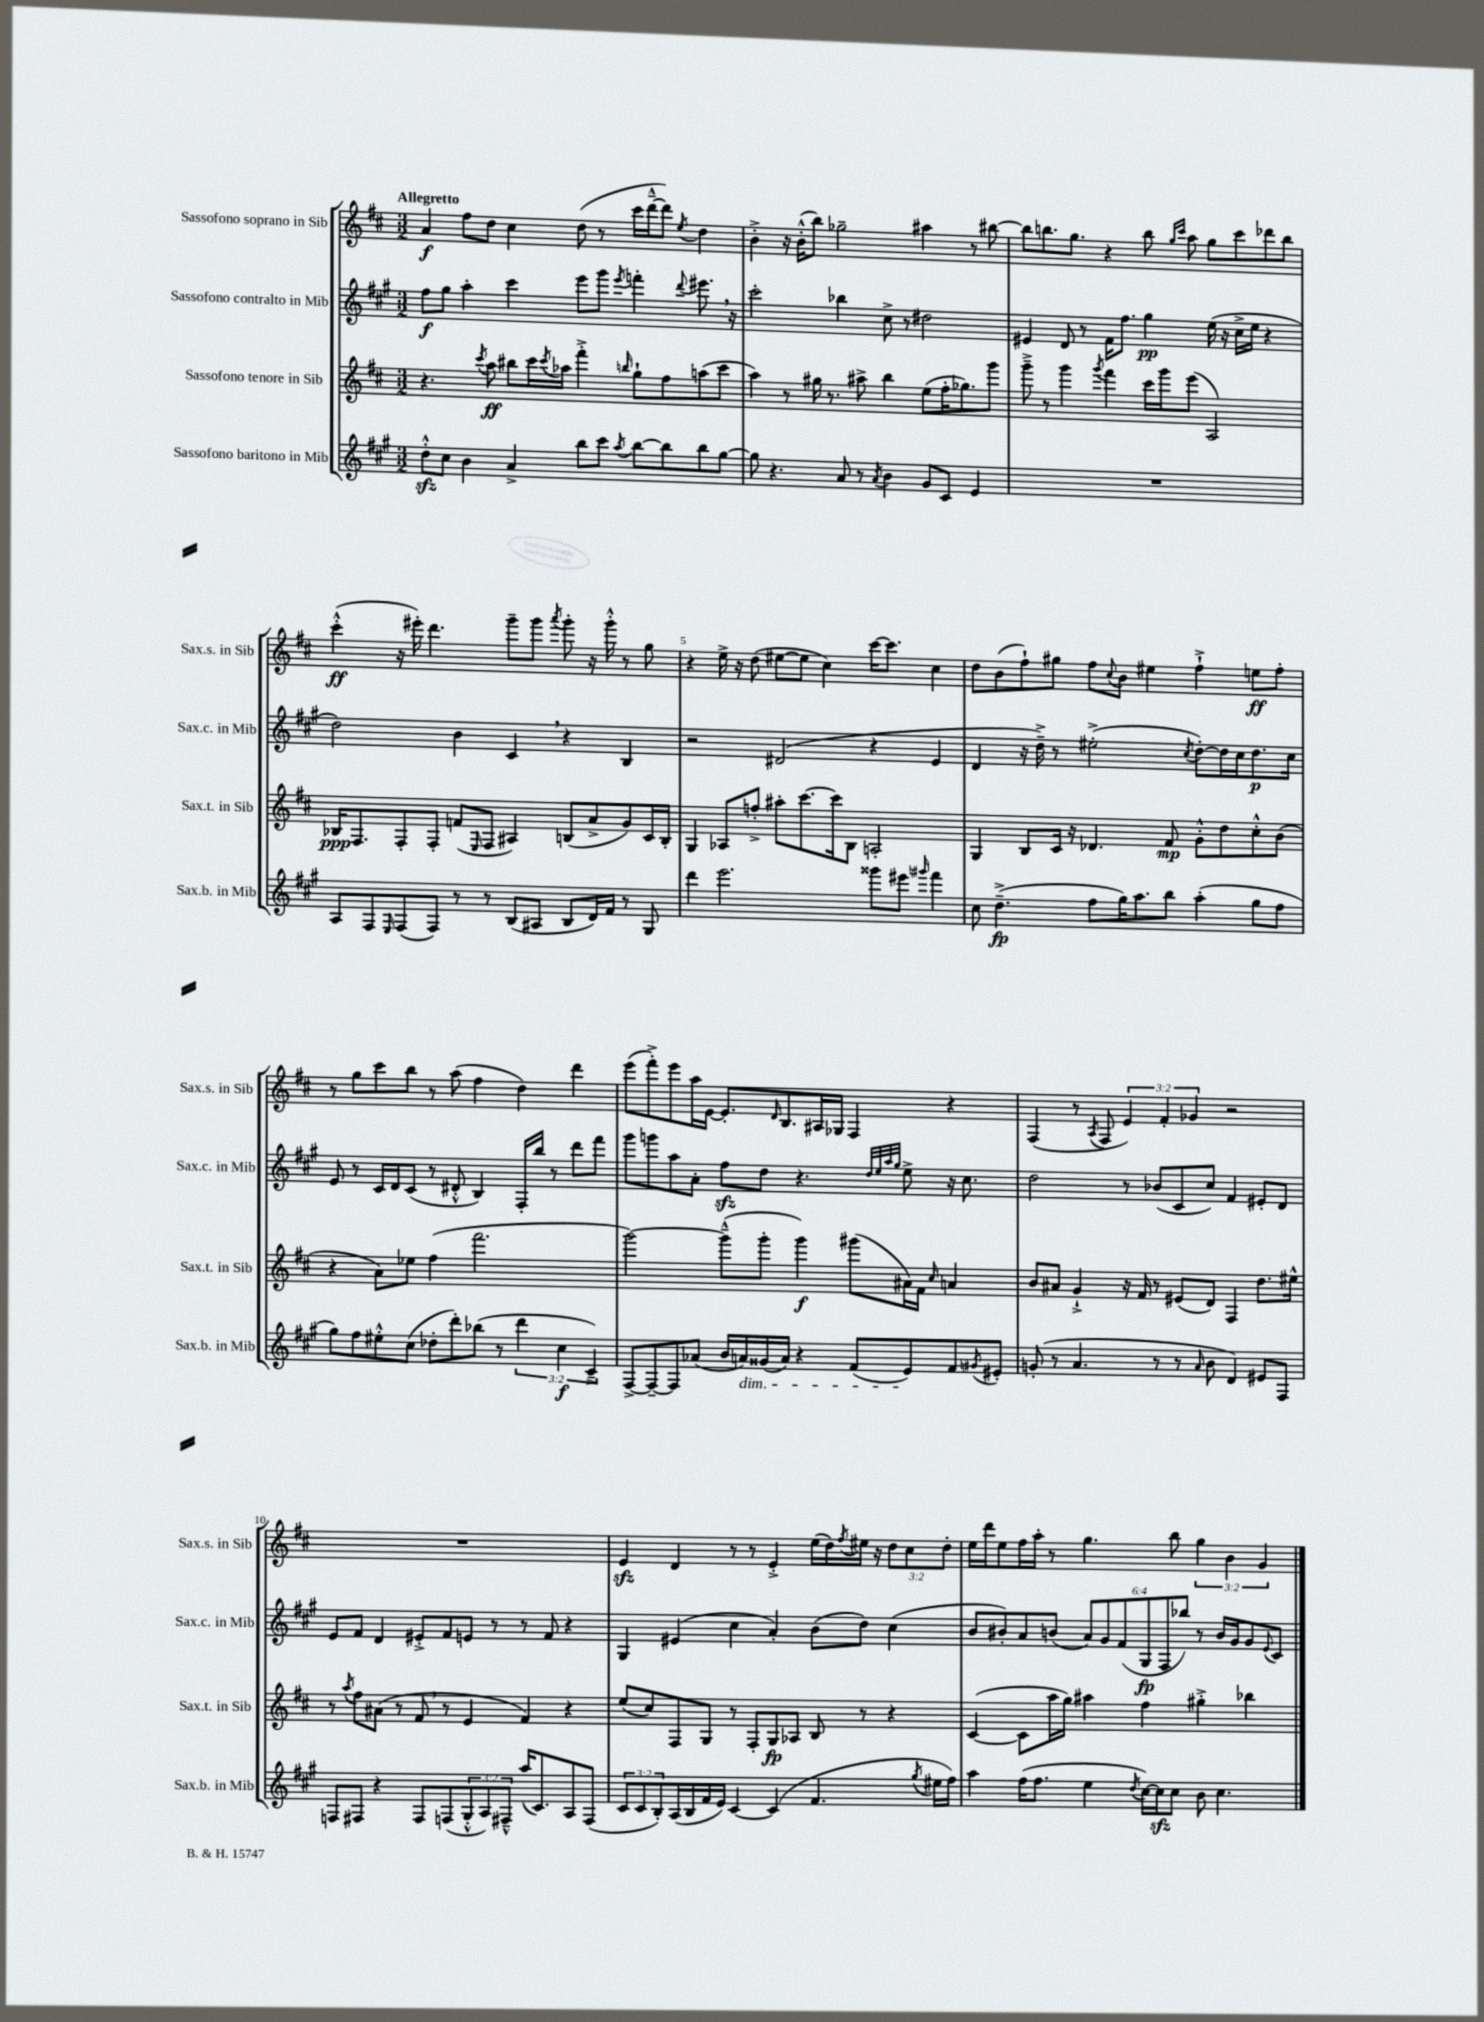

**kern	**dynam	**kern	**dynam	**kern	**dynam	**kern	**dynam
*part4	*part4	*part3	*part3	*part2	*part2	*part1	*part1
*staff4	*staff4	*staff3	*staff3	*staff2	*staff2	*staff1	*staff1
*I"Sassofono baritono in Mib	*	*I"Sassofono tenore in Sib	*	*I"Sassofono contralto in Mib	*	*I"Sassofono soprano in Sib	*
*I'Sax.b. in Mib	*	*I'Sax.t. in Sib	*	*I'Sax.c. in Mib	*	*I'Sax.s. in Sib	*
*clefG2	*	*clefG2	*	*clefG2	*	*clefG2	*
*k[f#c#g#]	*	*k[f#c#]	*	*k[f#c#g#]	*	*k[f#c#]	*
*M3/2	*	*M3/2	*	*M3/2	*	*M3/2	*
=1	=1	=1	=1	=1	=1	=1	=1
!	!	!	!	!	!	!LO:TX:a:B:t=Allegretto	!
8ddzz'^^\L	.	4.r	.	8ff#\L	f	4a/	f
8cc#\J	.	.	.	8gg#\J	.	.	.
4b\	.	.	.	4aa'\	.	8ff#\L	.
.	.	8qccc#/	.	.	.	.	.
.	.	8aa\	ff	.	.	8dd\J	.
4a^/	.	8bb#X\L	.	4ccc#\	.	4cc#\	.
.	.	16ccc#\L	.	.	.	.	.
.	.	8qccc#/	.	.	.	.	.
.	.	16aa-X\JJ	.	.	.	.	.
8bb\L	.	4fff#'^\	.	8eee\L	.	(8dd\	.
8ccc#\J	.	.	.	8ggg#\J	.	8r	.
8qaa/	.	16qqbbn/	.	8qeee/	.	.	.
[8bb\L	.	8gg`\L	.	4fffn'\	.	16ccc#\LL	.
.	.	.	.	.	.	[16ddd~^^\J	.
8bb\]	.	8ff#\	.	.	.	8ddd\J])	.
.	.	.	.	8qqddd/	.	8qee/	.
8bb\	.	(8aan\	.	8.eee#X,\	.	4dd\	.
[8gg#\J	.	8ccc#\J	.	.	.	.	.
.	.	.	.	16r	.	.	.
=2	=2	=2	=2	=2	=2	=2	=2
8gg#\]	.	4aa\)	.	2ccc#'\	.	4b'^\	.
4.r	.	.	.	.	.	.	.
.	.	8r	.	.	.	16r	.
.	.	.	.	.	.	(16b'^^\KL	.
.	.	16gg#X\	.	.	.	8bb\J)	.
.	.	8.r	.	.	.	.	.
8a/	.	.	.	4bb-X\	.	2gg-X~\	.
8r	.	8aa#X^\	.	.	.	.	.
8qa/	.	.	.	.	.	.	.
4b\	.	4bb\	.	8cc#^\	.	.	.
.	.	.	.	8r	.	.	.
8g#/L	.	(8ee\L	.	2dd#X\	.	4aa#X\	.
8c#/J	.	16ff#'\K	.	.	.	.	.
.	.	8.gg-X\)	.	.	.	.	.
4e/	.	.	.	.	.	8r	.
.	.	8ggg\J	.	.	.	[8bb#X\	.
=3	=3	=3	=3	=3	=3	=3	=3
1.r	.	8ggg~^\	.	4e#X/	.	8bb#\L]	.
.	.	8r	.	.	.	8.bbn\	.
.	.	4ggg\	.	8d/	.	.	.
.	.	.	.	.	.	8.gg\J	.
.	.	.	.	8r	.	.	.
.	.	8qggg/	.	.	.	.	.
.	.	4fff#\	.	16f#\KL	.	4r	.
.	.	.	.	8.ff#\J	.	.	.
.	.	16ccc#\LL	.	4gg#\	pp	8bb\	.
.	.	16ggg\J	.	.	.	.	.
.	.	.	.	.	.	16qqgg/LL	.
.	.	.	.	.	.	16qqccc#/JJ	.
.	.	(8eee\J	.	.	.	8aa\	.
.	.	2A/)	.	(16ee\	.	8gg\L	.
.	.	.	.	16r	.	.	.
.	.	.	.	16cc#^\LL	.	8ccc#\	.
.	.	.	.	16ee\JJ	.	.	.
.	.	.	.	4r	.	8ddd-X\	.
.	.	.	.	.	.	8bb\J	.
!!LO:LB:g=z
=4	=4	=4	=4	=4	=4	=4	=4
8A/L	.	16B-X/KL	ppp	2dd\)	.	(4ccc#'^^\	ff
.	.	8.F#/	.	.	.	.	.
8F#/	.	.	.	.	.	.	.
16qqE/	.	.	.	.	.	.	.
(8F#/	.	8F#'/	.	.	.	16r	.
.	.	.	.	.	.	16eee#X'\)	.
8F#/J)	.	8F#'/J	.	.	.	4.ddd\	.
8r	.	(8fn/L	.	4b\	.	.	.
.	.	16qqE/	.	.	.	.	.
8r	.	8F#/J	.	.	.	.	.
(8B/L	.	4A#X/)	.	4c#,/	.	8ggg~\L	.
8A#X/J	.	.	.	.	.	8ggg\J	.
.	.	.	.	.	.	8qaaa/	.
8B/L	.	(8Bn/L	.	4r	.	8ggg'\	.
16d/L)	.	8a^/	.	.	.	16r	.
16f#/JJ	.	.	.	.	.	16ggg'^^\	.
8r	.	8g/)	.	4B/	.	8r	.
8G#/	.	16c#/L	.	.	.	8gg\	.
.	.	16B'/JJ	.	.	.	.	.
=5	=5	=5	=5	=5	=5	=5	=5
4ddd\	.	4G/	.	2r	.	4r	.
2.eee\	.	8A-X/L	.	.	.	16ee^\	.
.	.	.	.	.	.	16r	.
.	.	8ffn'^/J	.	.	.	(8dd\	.
.	.	8aa#X'\L	.	(2d#X/	.	[8ee#X\L	.
.	.	[8.ccc#\	.	.	.	8ee#\J]	.
.	.	.	.	.	.	4cc#\)	.
.	.	16ccc#\k]	.	.	.	.	.
.	.	8B\J	.	.	.	.	.
8ggg##X\L	.	2An'/	.	4r	.	[16ccc#\KL	.
.	.	.	.	.	.	8.ccc#\J]	.
8eee#X\J	.	.	.	.	.	.	.
16qqggg#X/	.	.	.	.	.	.	.
4fff#\	.	.	.	4e/	.	4cc#\	.
=6	=6	=6	=6	=6	=6	=6	=6
8cc#\	.	4G/	.	4d/	.	8dd\L	.
(4.dd~^\	fp	.	.	.	.	(8b\	.
.	.	8B/L	.	16r	.	8ff#`\)	.
.	.	.	.	16dd~^\)	.	.	.
.	.	16c#/Jk	.	8r	.	8gg#X\J	.
.	.	16r	.	.	.	.	.
8ff#\L	.	4.d-X/	.	(2ee#X'^\	.	8ff#\L	.
.	.	.	.	.	.	8qqcc#/	.
16gg#\K)	.	.	.	.	.	8b\J	.
8.aa\	.	.	.	.	.	.	.
.	.	.	.	.	.	4ee#X\	.
8bb\J	.	8f#/	mp	.	.	.	.
.	.	.	.	8qcc#/	.	.	.
(4aa'\	.	8g'^^\L	.	[8dd'\L)	.	4ff#`^\	.
.	.	8dd\	.	16dd\L]	.	.	.
.	.	.	.	16cc#\J	.	.	.
8gg#\L	.	8cc#'^^\	.	8.dd\	p	8een\L	ff
8ff#\J	.	(8b\J	.	.	.	8ff#'\J	.
.	.	.	.	16cc#\Jk	.	.	.
!!LO:LB:g=z
=7	=7	=7	=7	=7	=7	=7	=7
8gg#\L)	.	4r	.	8e/	.	8r	.
8ff#\	.	.	.	8r	.	8gg\L	.
8ee#X'^^\	.	8a\L)	.	16c#/LL	.	8ccc#\	.
.	.	.	.	16d/J	.	.	.
(8cc#\J	.	8ee-X\J	.	(8c#/J	.	8bb\J	.
8dd-X'\L	.	(4ff#\	.	8r	.	8r	.
8ddd'\)	.	.	.	8d#X'^^/	.	(8aa\	.
(8bb-X\J	.	2.fff#\	.	4B/)	.	4ff#\	.
8r	.	.	.	.	.	.	.
6ddd\	.	.	.	16F#'/LL	.	4dd\)	.
.	.	.	.	16bb/JJ	.	.	.
.	.	.	.	8r	.	.	.
6cc#\	f	.	.	.	.	.	.
.	.	.	.	8ddd\L	.	4ddd\	.
6c#~^/)	.	.	.	.	.	.	.
.	.	.	.	8fff#\J	.	.	.
=8	=8	=8	=8	=8	=8	=8	=8
[8F#^/L	.	[2ggg\)	.	8ggg#\L	.	(8eee\L	.
8F#~/_	.	.	.	8gggn\	.	8fff#'^\)	.
8F#/]	.	.	.	8aa\	.	8eee\	.
(8a-X/J	.	.	.	8a'\J	.	16aa\L	.
.	.	.	.	.	.	[16e\JJ	.
16b/LL	.	(8ggg~^^\L]	.	8ff#zz\L	.	8.e'/L]	.
!LO:TX:b:i:t=dim.	!	!	!	!	!	!	!
16an/)	.	.	.	.	.	.	.
(16g##X/	.	8ggg'\J	.	8dd\J	.	.	.
.	.	.	.	.	.	16qqd/	.
16a/JJ)	.	.	.	.	.	8.B/	.
4r	.	4ggg\)	f	4.r	.	.	.
.	.	.	.	.	.	16A#X/L	.
.	.	.	.	.	.	16G-X/JJ	.
(8f#/L	.	(8ggg#X\L	.	.	.	4F#/	.
.	.	.	.	32qqdd/LLL	.	.	.
.	.	.	.	32qqee/	.	.	.
.	.	.	.	32qqaa/	.	.	.
.	.	.	.	32qqgg#/JJJ	.	.	.
8e/)	.	16a#X\L)	.	8ee^\	.	.	.
.	.	16f#\JJ	.	.	.	.	.
.	.	16qqcc#/	.	.	.	.	.
8f#/	.	4an/	.	16r	.	4r	.
.	.	.	.	8.cc#\	.	.	.
8qg#X/	.	.	.	.	.	.	.
8e#X'/J	.	.	.	.	.	.	.
=9	=9	=9	=9	=9	=9	=9	=9
(8gn'/	.	8b/L	.	2dd\	.	(4F#/	.
8r	.	8a#X/J	.	.	.	.	.
4.a/	.	4g`^/	.	.	.	8r	.
.	.	.	.	.	.	8qA/	.
.	.	.	.	.	.	8F#/	.
.	.	16r	.	8r	.	6e/)	.
.	.	16f#/	.	.	.	.	.
8r	.	8r	.	(8b-X/L	.	.	.
.	.	.	.	.	.	6f#'/	.
8r	.	(8e#X/L	.	8c#/	.	.	.
.	.	.	.	.	.	6g-X/	.
16qqa/	.	.	.	.	.	.	.
8b\	.	8d/J)	.	8cc#/J)	.	.	.
4d/)	.	4F#/	.	4f#/	.	2r	.
8e#X/L	.	8.dd\L	.	8e#X'/L	.	.	.
8F#/J	.	.	.	8d/J	.	.	.
.	.	16ee#X^^\Jk	.	.	.	.	.
!!LO:LB:g=z
=10	=10	=10	=10	=10	=10	=10	=10
8Fn/L	.	8r	.	8e/L	.	1.r	.
.	.	8qaa/	.	.	.	.	.
8F#X/J	.	8ff#\L	.	8f#/J	.	.	.
4r	.	(8a#X\J	.	4d/	.	.	.
.	.	8r	.	.	.	.	.
8F#/L	.	8f#,/	.	8e#X'^/L	.	.	.
(8Fn/	.	8r	.	8f#/	.	.	.
12G#'^^/	.	4e/	.	8en/J	.	.	.
12A/)	.	.	.	.	.	.	.
.	.	.	.	8r	.	.	.
12F#X~^^/J	.	.	.	.	.	.	.
(16aa/KL	.	4f#/)	.	8r	.	.	.
8.c#/)	.	.	.	.	.	.	.
.	.	.	.	8f#/	.	.	.
8A/	.	4r	.	4r	.	.	.
(8F#/J	.	.	.	.	.	.	.
=11	=11	=11	=11	=11	=11	=11	=11
12c#/L	.	(8ee/L	.	4G#/	.	4ezz/	.
12c#/	.	.	.	.	.	.	.
.	.	8cc#/)	.	.	.	.	.
12B'/)	.	.	.	.	.	.	.
(16A/L	.	8F#/	.	(4e#X/	.	4d/	.
16B/	.	.	.	.	.	.	.
16f#/	.	8G/J	.	.	.	.	.
16e/JJ)	.	.	.	.	.	.	.
[4c#/	.	8r	.	4cc#\	.	8r	.
.	.	8F#'/L	.	.	.	8r	.
(4c#/]	.	8G/	fp	4a'/)	.	4e'^/	.
.	.	8A-X/J	.	.	.	.	.
4.f#/	.	8B/	.	(8b\L	.	(16ee\LL	.
.	.	.	.	.	.	16dd\)	.
.	.	.	.	.	.	8qff#/	.
.	.	8r	.	8dd\J)	.	16ee#X\JJ	.
.	.	.	.	.	.	16r	.
.	.	4r	.	(4cc#\	.	12dd\L	.
.	.	.	.	.	.	12cc#\	.
8qgg#/	.	.	.	.	.	.	.
16ee#X\LL	.	.	.	.	.	.	.
.	.	.	.	.	.	12dd'\J	.
16ff#\JJ)	.	.	.	.	.	.	.
=12	=12	=12	=12	=12	=12	=12	=12
4aa\	.	([4c#/	.	8b/L	.	16ee\LL	.
.	.	.	.	.	.	16ddd\J	.
.	.	.	.	8b#X'/)	.	8ee\	.
(16ff#\KL	.	8c#\L]	.	8a/	.	16ff#\L	.
8.ff#\J	.	.	.	.	.	16aa'\JJ	.
.	.	16aa\L	.	(8bn/J	.	8r	.
.	.	16gg\JJ)	.	.	.	.	.
4ee\	.	4aa#X\	.	12a/L)	.	4.gg\	.
.	.	.	.	12g#/	.	.	.
.	.	.	.	(12f#/	.	.	.
8qdd/	.	.	.	.	.	.	.
[16cc#\LL)	.	4ff#\	.	12G#/	fp	.	.
16cc#zz\J]	.	.	.	.	.	.	.
.	.	.	.	12F#/	.	.	.
8cc#\J	.	.	.	.	.	8bb\	.
.	.	.	.	12bb-X/J)	.	.	.
8b\	.	4gg#X'^\	.	8r	.	6gg\	.
4.cc#\	.	.	.	16b/LL	.	.	.
.	.	.	.	.	.	6b\	.
.	.	.	.	16g#/J	.	.	.
.	.	4bb-X\	.	8g#/	.	.	.
.	.	.	.	.	.	6g/	.
.	.	.	.	8qqe/	.	.	.
.	.	.	.	8c#/J	.	.	.
==	==	==	==	==	==	==	==
*-	*-	*-	*-	*-	*-	*-	*-
